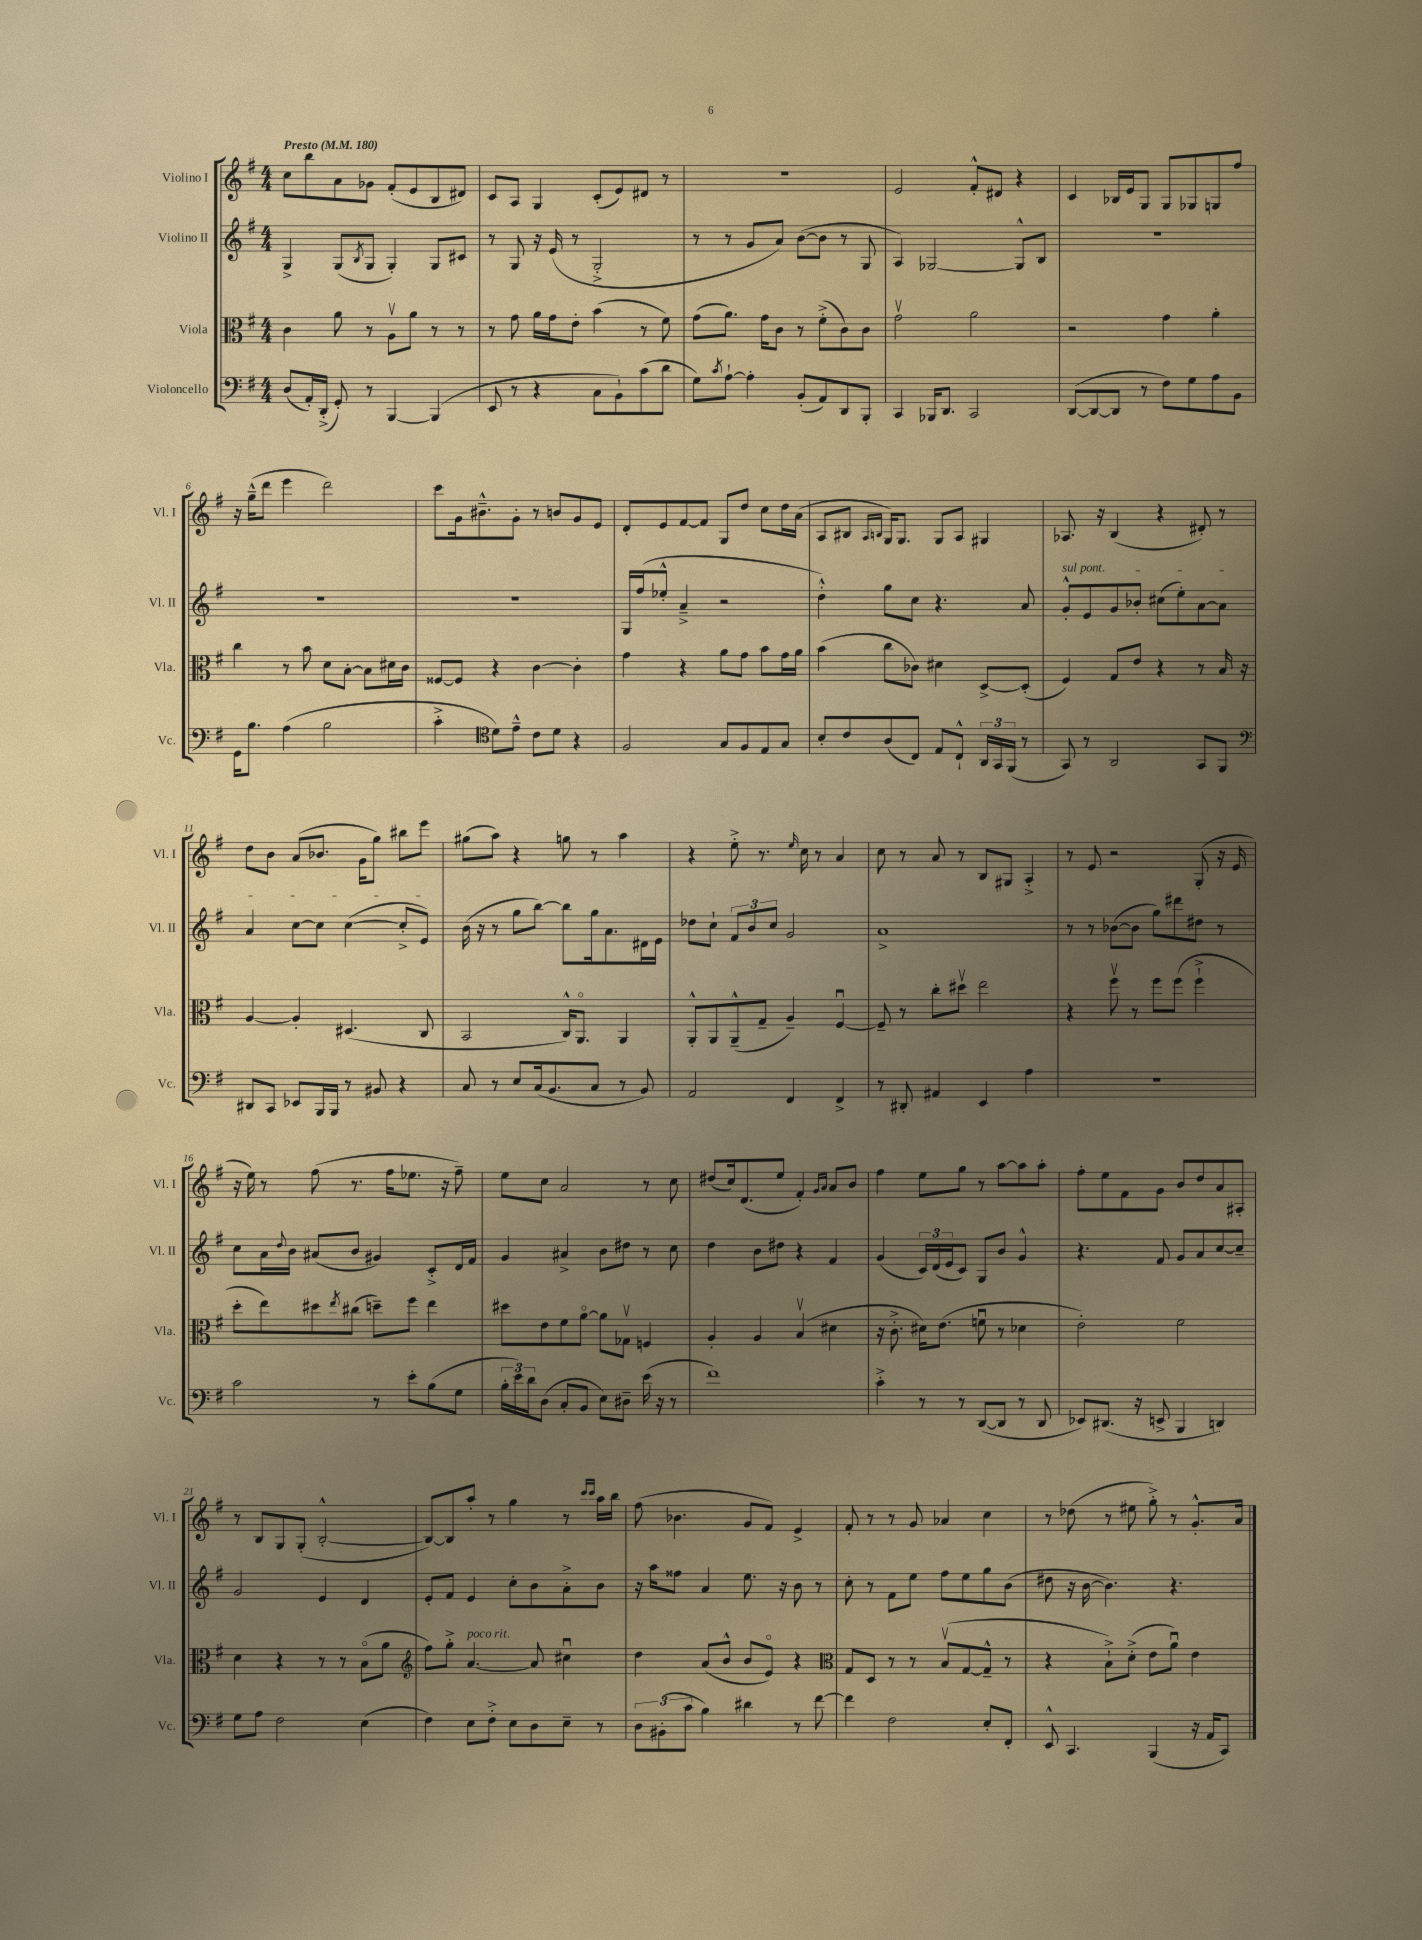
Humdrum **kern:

**kern	**kern	**kern	**kern
*staff4	*staff3	*staff2	*staff1
*clefF4	*clefC3	*clefG2	*clefG2
*k[f#]	*k[f#]	*k[f#]	*k[f#]
*M4/4	*M4/4	*M4/4	*M4/4
*MM180	*MM180	*MM180	*MM180
(8D/L	4c\	4G^/	8cc\L
16AA'/L)	.	.	8bb\
(16DD'^/JJ	.	.	.
8GG'/)	8a\	(8G/L	8a\
.	.	8qB/	.
8r	8r	8G/J	8g-\J
[4BBB/	8Av\L	4G'/)	(8f#'/L
.	8a\J	.	8e/
(4BBB/]	8r	8G/L	8B/
.	8r	8c#/J	8d#/J)
=	=	=	=
8EE/	8r	8r	8c/L
8r	8g\	8G/	8A/J
4r	16a\LL	16r	4G/
.	16g\J	(16e/	.
.	8e'\J	8r	.
8C\L	(4b\	2G'^/	(8c'/L
8BB`\)	.	.	8e/)
(8c\	8r	.	8d#/J
8d\J	8f#\)	.	8r
=	=	=	=
8G\L)	(8g\L	8r	1r
8qc/	.	.	.
[8A`\J	8.a\J)	8r	.
4A'\]	.	8g/L	.
.	16g\LK	.	.
.	8c\J	8a/J)	.
(8BB'/L	8r	([8b\L	.
8AA/)	(8f#'^\L	8b\]J	.
8DD/	8c\)	8r	.
8BBB'/J	8c\J	8G/	.
=	=	=	=
4CC/	2gv\	4A/)	2e/
16BBB-/LK	.	[2G-/	.
8.DD/J	.	.	.
2CC/	2a\	.	8f#'^^/L
.	.	.	8d#/J
.	.	8G-^^/]L	4r
.	.	8B/J	.
=	=	=	=
([8DD/L	2r	1r	4c/
8DD/_	.	.	.
8DD/]J	.	.	16B-/LL
.	.	.	16e/J
8r	.	.	8G/J
8F#\L)	4g\	.	8G/L
8G\	.	.	8G-/
8A\	4a'\	.	8G/
8BB\J	.	.	8ff#/J
=	=	=	=
16GG\LK	4cc\	1r	16r
8.B\J	.	.	(16gg~^^\LK
.	.	.	8ddd\J
(4A\	8r	.	4eee\
.	8b\	.	.
2B\	8d\L	.	2ddd\)
.	[8B'\J	.	.
.	8B\]L	.	.
.	16d#\L	.	.
.	16c\JJ	.	.
=	=	=	=
4c'^\	[8F##/L	1r	8ccc\L
.	8F##/]J	.	16g\k
.	.	.	8.b#~^^\
*clefC4	*	*	*
8d\L)	4r	.	.
8e~^^\J	.	.	8g'\J
8c\L	[4c\	.	8r
8d\J	.	.	8b/L
4r	4c'\]	.	8g/
.	.	.	8e/J
=	=	=	=
2F#/	4g\	16G/LL	8d'/L
.	.	(16ff#/J	.
.	.	8ee-'^^/J	8e/
.	4r	4a~^/	[8f#/
.	.	.	8f#/]J
8G/L	8a\L	2r	8G/L
8F#/	8g\J	.	8dd/J
8E/	8b\L	.	8cc\L
8G/J	16g\L	.	16dd\L
.	16a\JJ	.	(16a\JJ
=	=	=	=
8B'/L	(4b\	4dd'^^\)	8A/L
8c/	.	.	8B#/J
.	.	.	16qqA/LL
.	.	.	16qqB/JJ
(8A/	8cc\L	8gg\L	16G/LK)
.	.	.	8.G/J
8C/J)	8c-\J)	8cc\J	.
8E/L	4d#\	4.r	8G/L
8C`^^/J	.	.	8A/J
24AA/LL	[8D^/L	.	4G#/
24GG/	.	.	.
(24FF#/JJ	.	.	.
8r	(8D'/]J	8a/	.
=	=	=	=
8GG/)	4F#/)	8g'^^/L	8.A-/
8r	.	8e/	.
.	.	.	16r
2AA/	8G/L	8g/	(4B/
.	8e/J	8b-'/J	.
.	4r	(8cc#\L	4r
.	.	8ee'\)	.
8GG/L	8r	[8a\	8d#'/)
8FF#/J	16B/	8a\]J	8r
.	16r	.	.
=	=	=	=
*clefF4	*	*	*
8DD#/L	[4A/	4a/	8dd\L
8CC/J	.	.	8b\J
8EE-/L	4A'/]	[8cc\L	(8a/L
16BBB/L	.	8cc\]J	8.b-/J
16BBB/JJ	.	.	.
8r	(4.D#/	([4cc\	.
.	.	.	16g\LK
8BB#/	.	.	8gg\J)
4r	.	8cc'^/]L	8bb#\L
.	8C/	8e/J)	8eee\J
=	=	=	=
8C/	2BB/	(16b\	(8gg#\L
.	.	16r	.
8r	.	8r	8aa\J)
8E/L	.	8gg\L	4r
(16C/k	.	[8bb\J)	.
8.BB/	.	.	.
.	16C^^/LK)	8bb\]L	8gg\
.	8.AAo/J	.	.
8C/J	.	16gg\k	8r
.	.	8.a\	.
8r	4AA/	.	4aa\
8BB/)	.	16d#\L	.
.	.	16e\JJ	.
=	=	=	=
2AA/	8AA'^^/L	8dd-\L	4r
.	8AA/	8cc`\J	.
.	(8AA~^^/	12f#/L	8ee'^\
.	.	12b/	.
.	8G~/J	.	8.r
.	.	12cc/J	.
4FF#/	4A~/)	2g/	.
.	.	.	16qqee/
.	.	.	16cc\
.	.	.	8r
4FF#^/	[4F#u/	.	4a/
=	=	=	=
8r	8F#~/]	1a^	8cc\
8DD#'/	8r	.	8r
4AA#/	8cc'\L	.	8a/
.	8dd#v\J	.	8r
4EE/	2ee\	.	8B/L
.	.	.	8G#/J
4A\	.	.	4A'^/
=	=	=	=
1r	4r	8r	8r
.	.	8r	8e/
.	8ff#v\	([8b-\L	2r
.	8r	8b-\]J	.
.	8ff#\L	8gg\L)	.
.	(8ff#\J	8ddd#\	.
.	4ff#`^\	8dd#\J	(8G'/
.	.	8r	16r
.	.	.	16e/
=	=	=	=
2c\	8dd'\L	8cc\L	16r
.	.	.	16ee\)
.	8ee\)	16a\L	8r
.	.	8qqdd/	.
.	.	16b\JJ	.
.	8dd#\	(8a#/L	(8ff#\
.	8qee/	.	.
.	(8cc#\J	8b/J	8.r
8r	8dd~\L)	4g#/)	.
.	.	.	16ff#\LK
8e'\L	8ff#\J	.	8.ee-\J
(8B\	4ee\	8c'^/L	.
.	.	.	16r
8G\J	.	16d/L	8ff#~\)
.	.	16f#/JJ	.
=	=	=	=
24B'\LL	8dd#\L	4g/	8ee\L
24e\)	.	.	.
24d\J	.	.	.
(8D\J	8e\	.	8cc\J
8C'/L	8f#\	4a#^/	2a/
8BB/J	[8ao\J	.	.
8E\L)	8a\]L	8b\L	.
8D#~\J	8G-v\J	8dd#\J	.
(16e\	4F/	8r	8r
16r	.	.	.
8r	.	8cc\	8cc\
=	=	=	=
1f#)	4A'/	4dd\	(8dd#/L
.	.	.	16cc/k)
.	.	.	(8.d/
.	4A/	8b\L	.
.	.	8dd#\J	8ee/J
.	(4Bv/	4r	4f#'/)
.	.	.	16qqg/LL
.	.	.	16qqa/JJ
.	4d#\	4f#/	8a/L
.	.	.	8b/J
=	=	=	=
4c'^\	16r	(4g/	4ff#\
.	8.c'^\	.	.
8r	16d#\LK)	24c/LL)	8ee\L
.	.	(24d/	.
.	(8.e\J	.	.
.	.	24e/J	.
8r	.	8c/J)	8gg\J
([8DD/L	8fu\	8G/L	8r
8DD/]J	8r	8b/J	[8aa\L
8r	4d-\	4g^^/	8aa\]
8DD/	.	.	8aa'\J
=	=	=	=
8EE-/L)	2e'\)	4.r	8ff#'\L
(8.DD#/J	.	.	8ee\
.	.	.	8f#\
16r	.	.	.
8EE^/	.	8f#/	8g\J
4BBB/	2f#\	8g/L	8b/L
.	.	8a/	8dd/
4DD/)	.	[8cc/	8a/
.	.	8cc~/]J	8A#'/J
=	=	=	=
8G\L	4d\	2g/	8r
8A\J	.	.	8B/L
2F#\	4r	.	8G/
.	.	.	(8G'/J
.	8r	4e/	[2B'^^/
.	8r	.	.
(4E\	(8Bo\L	4d/	.
.	8a\J	.	.
=	=	=	=
*	*clefG2	*	*
4F#\)	8ff#\L)	8e'/L	8B/_L)
.	8gg'^\J	8f#/J	8B/]
8E\L	[4.a/	4e/	8aa'/J
8F#'^\J	.	.	8r
8E\L	.	8cc'\L	4gg\
8D\	8a/]	8b\	.
8E~\J	4cc#u\	8a'^\	8r
.	.	.	16qqccc/LL
.	.	.	16qqccc/JJ
8r	.	8b\J	16aa\LL
.	.	.	16bb\JJ
=	=	=	=
12D\L	4dd\	16r	(8ff#\
.	.	16aa\LK	.
(12BB#'\	.	.	.
.	.	8ff##\J	4.b-\
12c\J	.	.	.
4B\)	(8a/L	4a/	.
.	8b^^/J	.	.
4d#\	8b/L	8.ee\	8g/L
.	8eo/J)	.	8f#/J)
.	.	16r	.
8r	4r	8b\	4e^/
[8f#\	.	8r	.
=	=	=	=
*	*clefC3	*	*
4f#\]	8G/L	8cc'\	8f#'/
.	8D/J	8r	8r
2F#\	8r	8f#\L	8r
.	8r	8ee\J	8g/
.	(8Bv/L	8ff#\L	4a-/
.	[8G/	8ee\	.
8E'/L	8G~^^/]J	8gg\	4cc\
8FF#'/J	8r	(8b\J	.
=	=	=	=
8EE^^/	4r	8dd#\	8r
4.CC/	.	16r	(8dd-\
.	.	[16b\	.
.	8B`^\L)	4.b\])	8r
.	(8d'^\J	.	8ee#\
(4BBB/	8e\L	.	8gg'^\)
.	8au\J)	4.r	8r
16r	4e\	.	8.g'^^/L
16AA/LK	.	.	.
8CC/J)	.	.	.
.	.	.	16a/Jk
==	==	==	==
*-	*-	*-	*-
